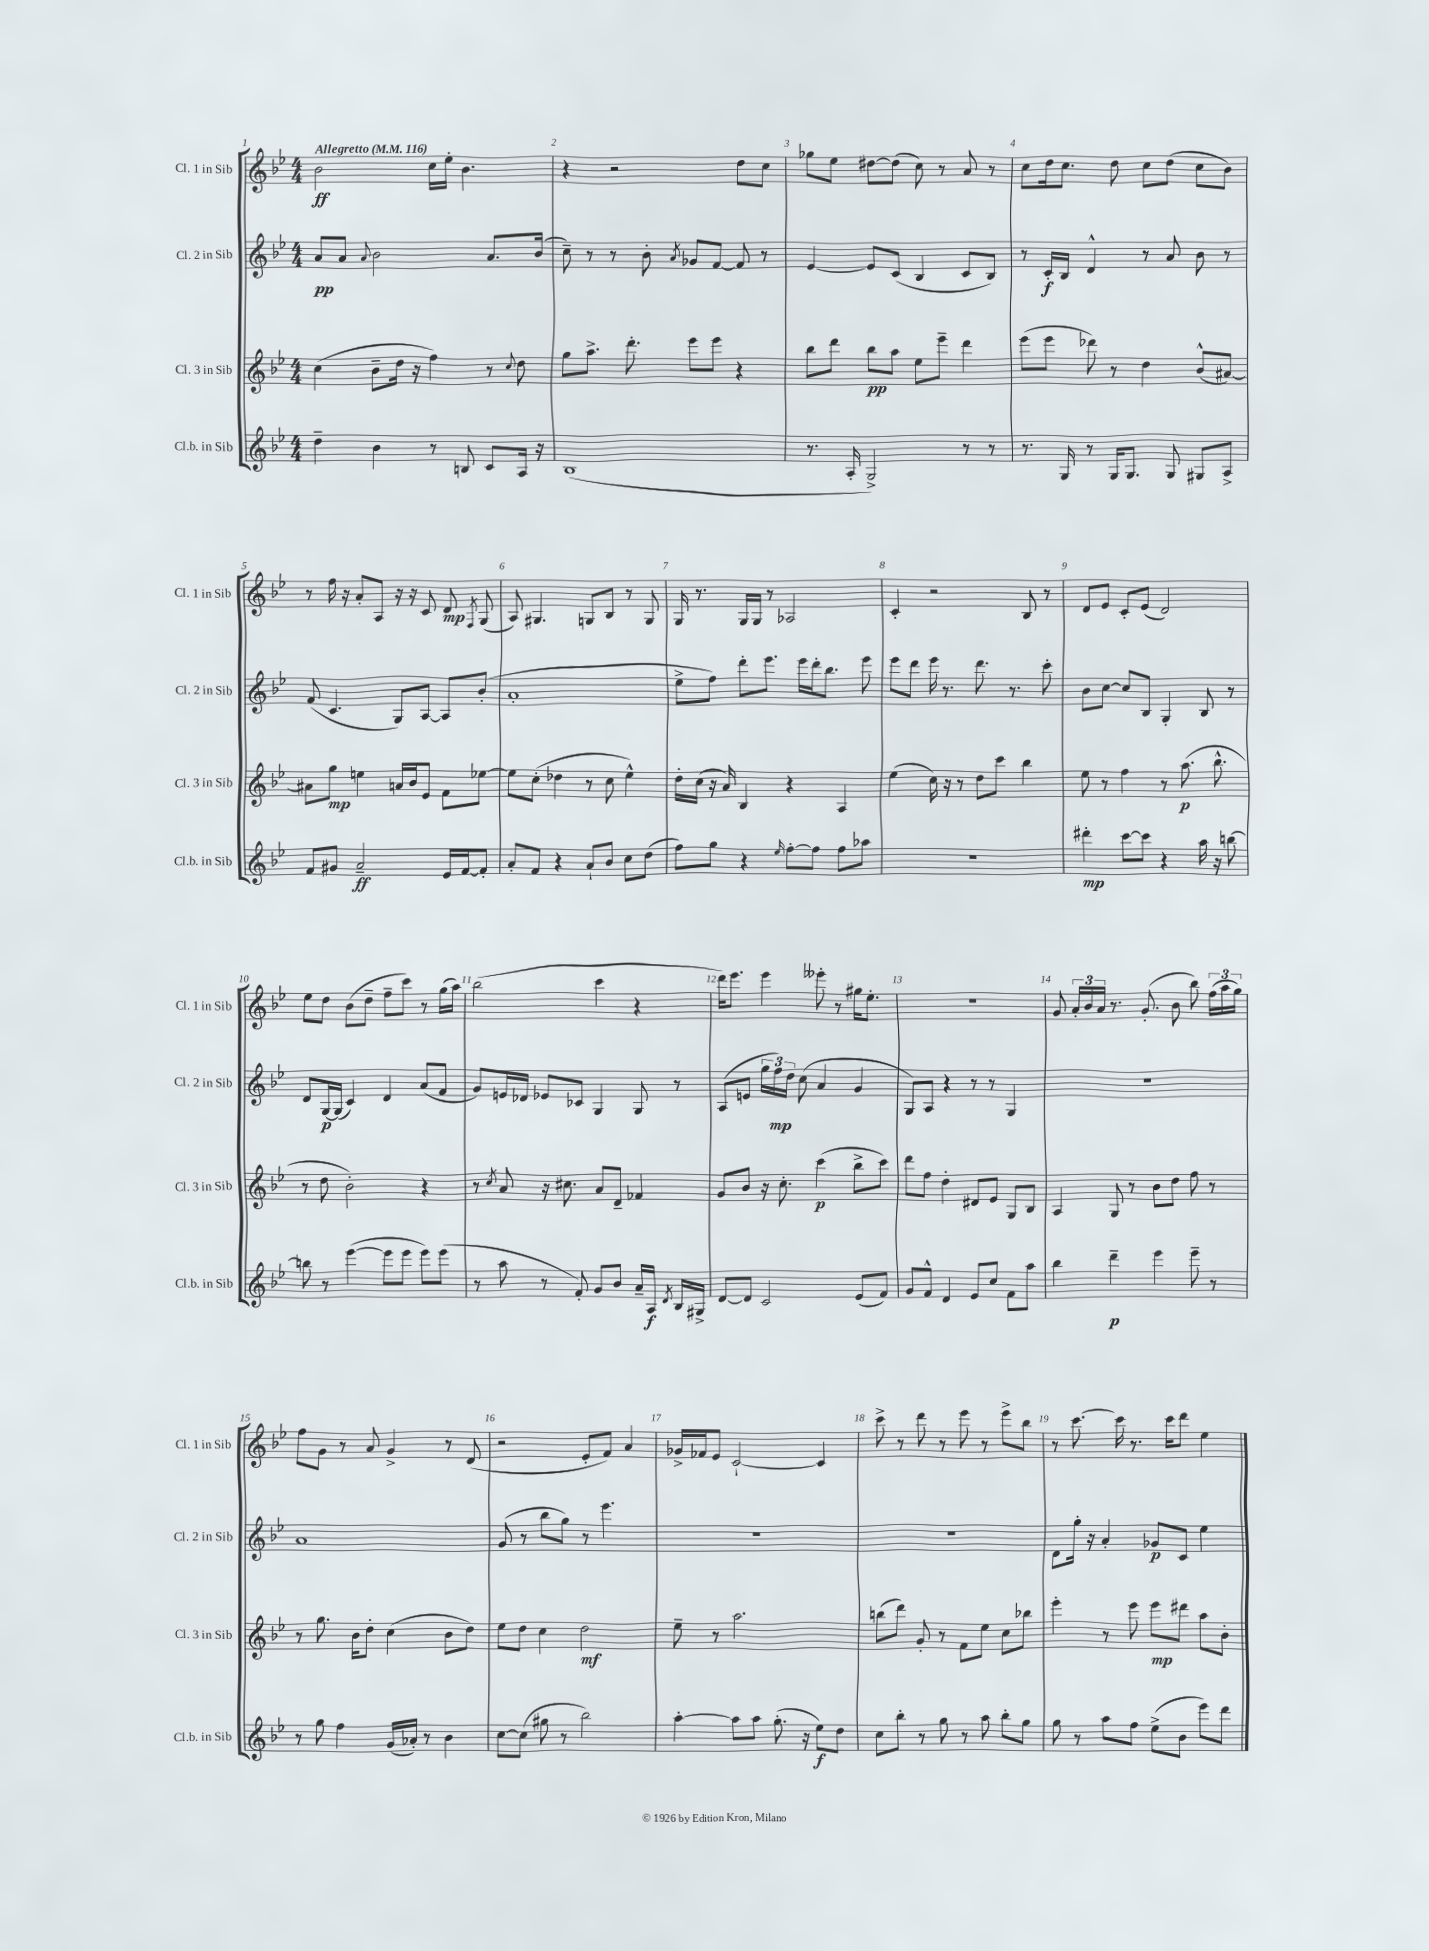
<<
\new StaffGroup <<
\new Staff = "s0" \with { instrumentName = "Cl. 1 in Sib" shortInstrumentName = "Cl. 1 in Sib" } {
    \clef treble \key bes \major \numericTimeSignature \time 4/4 \tempo "Allegretto" 4 = 116
    \autoBeamOff bes'2\ff c''16[ ees''16]-. bes'4. |
    r4 r2 d''8[ c''8] |
    ges''8[ ees''8] dis''8[~ dis''8]( c''8) r8 a'8 r8 |
    c''8[ d''16 c''8.] d''8 c''8[ d''8]( c''8[ bes'8]) |
    r8 f''16 r16 a'8[-. a8] r16 r16 c'8 d'8\mp \acciaccatura { f8 } g8( |
    a8) gis4. g8[ bes8] r8 g8 |
    g16 r8. g16[ g16] r8 aes2 |
    c'4-. r2 bes8 r8 |
    d'8[ ees'8] c'8[-. ees'8]( d'2) |
    ees''8[ d''8] bes'8[( d''8]-- f''8[-- c'''8]) r8 g''16[( a''16]) |
    bes''2( c'''4 r4 |
    d'''16[) ees'''8.] ees'''4 eeses'''8-. r8 gis''16[ ees''8.]-. |
    R1 |
    g'8 \tuplet 3/2 { a'16[-. bes'16 a'16] } r8. g'8.-.( bes'8 bes''8) \tuplet 3/2 { f''16[( a''16 g''16]) } |
    f''8[ g'8] r8 a'8 g'4-> r8 d'8( |
    r2 ees'8[-. f'8]) a'4 |
    ges'16[-> fes'16 ees'8] c'2~-! c'4 |
    c'''8-> r8 d'''8 r8 ees'''8 r8 ees'''8[-> bes''8] |
    r8 c'''8.~ c'''16 r8. c'''16[ d'''8] ees''4 \bar "|." |
}
\new Staff = "s1" \with { instrumentName = "Cl. 2 in Sib" shortInstrumentName = "Cl. 2 in Sib" } {
    \clef treble \key bes \major \numericTimeSignature \time 4/4
    \autoBeamOff a'8[\pp a'8] \appoggiatura { a'8 } bes'2 a'8.[ bes'16]( |
    c''8--) r8 r8 bes'8-. \acciaccatura { a'8 } ges'8[ f'8]~ f'8 r8 |
    ees'4~ ees'8[ c'8]( bes4 c'8[ bes8]) |
    r8 c'16[-.\f bes16] d'4-^ r8 a'8 bes'8 r8 |
    f'8( c'4. g8[) a8]~ a8[ bes'8]-.( |
    a'1-. |
    ees''8[-> f''8]) d'''8[-. ees'''8.] ees'''16[ d'''16-. bes''8.] ees'''8 |
    ees'''8[ d'''8] ees'''16 r8. d'''8. r8. c'''8-. |
    bes'8[ c''8]~ c''8[ bes8] g4-. bes8 r8 |
    d'8[ g16~\p g16]( c'4) d'4 a'8[( f'8] |
    g'8[) e'16 des'16] ees'8[ ces'8] g4 g8 r8 |
    a8[( e'8] \tuplet 3/2 { g''16[ f''16\mp) d''16] } c''8( a'4 g'4 |
    g8[) a8] r4 r8 r8 g4 |
    R1 |
    a'1 |
    g'8( r8 bes''8[ g''8]) r8 ees'''4. |
    R1 |
    R1 |
    d'8[ g''16]-. r16 a'4-. ges'8[\p c'8] ees''4 \bar "|." |
}
\new Staff = "s2" \with { instrumentName = "Cl. 3 in Sib" shortInstrumentName = "Cl. 3 in Sib" } {
    \clef treble \key bes \major \numericTimeSignature \time 4/4
    \autoBeamOff c''4( bes'8[-- d''16] r16 f''4) r8 \appoggiatura { c''8 } d''8 |
    g''8[ a''8.]-> d'''8.-. ees'''8[ ees'''8] r4 |
    bes''8[ d'''8] bes''8[\pp a''8] ees''8[ ees'''8]-- d'''4 |
    ees'''8[( ees'''8] des'''8) r8 d''4 bes'8[-^( ais'8]~) |
    ais'8[ g''8]\mp e''4 a'16[ bes'16 ees'8] f'8[ ees''8]~ |
    ees''8[ c''8]-.( des''4 r8 c''8 ees''4-^) |
    d''16[-. c''16]( r16 a'16) bes4 r4 a4 |
    ees''4( c''16) r16 r8 d''8[ c'''8] bes''4 |
    ees''8 r8 f''4 r8 a''8.\p( bes''8.-^ |
    r8 d''8 bes'2-.) r4 |
    r8 \acciaccatura { c''8 } a'8 r16 cis''8. a'8[ d'8]-- fes'4 |
    g'8[ bes'8] r16 c''8.-. c'''4\p( bes''8[-> c'''8]) |
    d'''8[ f''8] d''4-. dis'8[ ees'8] g8[ bes8] |
    a4 g8 r8 bes'8[ d''8] f''8 r8 |
    r8 g''8. bes'16[ d''8]-. c''4( bes'8[ d''8]) |
    ees''8[ d''8] c''4 d''2\mf |
    ees''8-- r8 a''2. |
    b''8[( d'''8]) g'8-. r8 f'8[ ees''8] c''8[ bes''8] |
    ees'''4-. r8 ees'''8 ees'''8[\mp dis'''8] a''8[ bes'8]-. \bar "|." |
}
\new Staff = "s3" \with { instrumentName = "Cl.b. in Sib" shortInstrumentName = "Cl.b. in Sib" } {
    \clef treble \key bes \major \numericTimeSignature \time 4/4
    \autoBeamOff d''4-- bes'4 r8 b8 c'8[ a16] r16 |
    bes1( |
    r8. a16-. g2->) r8 r8 |
    r8. g16 r8 g16[ g8.] g8 gis8[ a8]-> |
    f'8[ gis'8] a'2--\ff ees'16[ f'16~ f'8]-. |
    a'8[-. f'8] r4 a'8[-! bes'8] c''8[ d''8]( |
    f''8[) g''8] r4 \grace { ees''16 } f''8[~-. f''8] f''8[ aes''8] |
    R1 |
    dis'''4-.\mp c'''8[~ c'''8] r4 a''16 r16 b''8~ |
    b''8 r8 ees'''4~( ees'''8[ ees'''8] ees'''8[) ees'''8]( |
    r8 a''8 r8 f'8-.) g'8[ bes'8] a'16[-- a16]\f \acciaccatura { d'8 } bes16[ gis16]-> |
    d'8[~ d'8] c'2 ees'8[( f'8]) |
    g'8[ f'8]-^ d'4 ees'8[ c''8] f'8[ a''8] |
    bes''4 d'''4--\p ees'''4 ees'''8-- r8 |
    r8 g''8 f''4 g'16[( aes'16]-.) r8 bes'4 |
    c''8[~ c''8]( gis''8 r8 bes''2) |
    a''4~-. a''8[ a''8] g''8.-.( r16 ees''8[\f) d''8] |
    c''8[ bes''8]-. r8 g''8 r8 a''8 bes''8[-. g''8] |
    g''8 r8 a''8[ f''8] ees''8[->( bes'8] ees'''8[) d'''8] \bar "|." |
}
>>
>>
\layout { \context { \Score \override BarNumber.break-visibility = ##(#f #t #t) barNumberVisibility = #all-bar-numbers-visible } }
